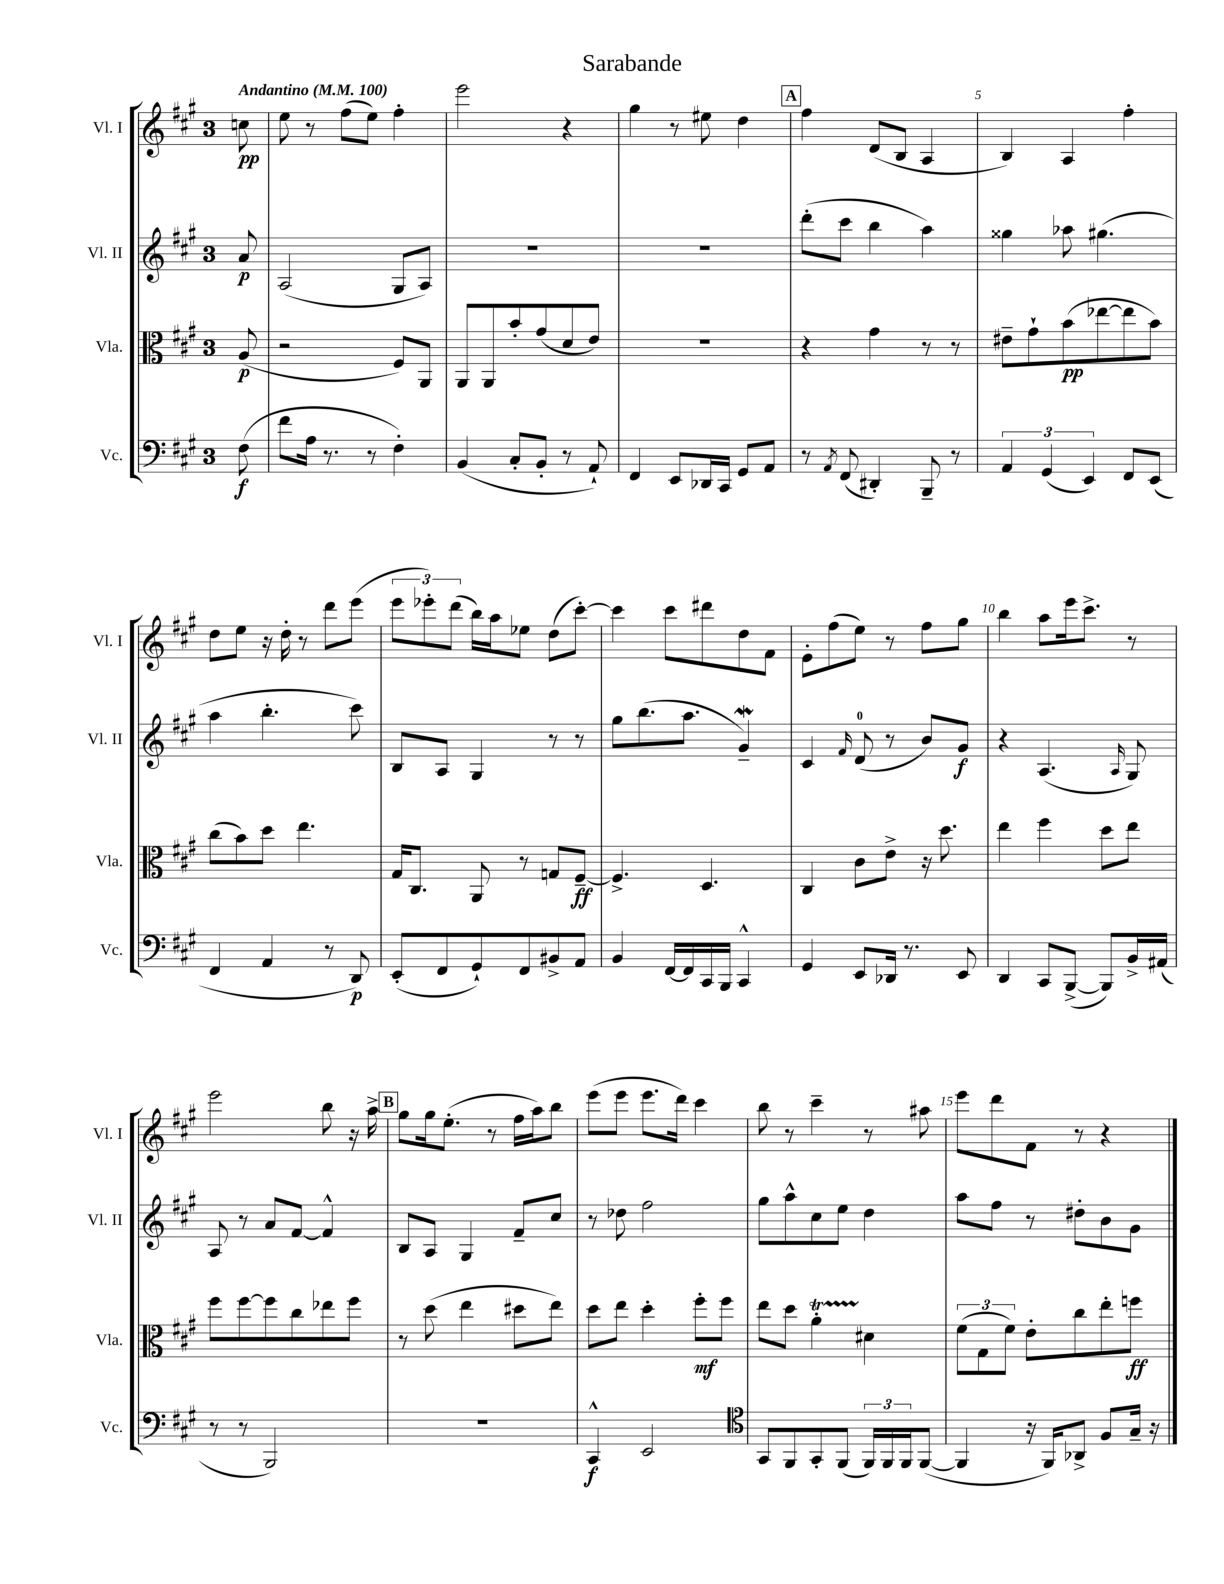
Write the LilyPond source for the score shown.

\header { title = "Sarabande" }
<<
\new StaffGroup <<
\new Staff = "s0" \with { instrumentName = "Vl. I" shortInstrumentName = "Vl. I" } {
    \clef treble \key a \major \once \override Staff.TimeSignature.style = #'single-digit \time 3/4 \partial 8 \tempo "Andantino" 4 = 100
    c''8\pp |
    e''8 r8 fis''8( e''8) fis''4-. |
    e'''2 r4 |
    gis''4 r8 eis''8 d''4 |
    \mark \markup { \box "A" } fis''4 d'8( b8 a4 |
    b4) a4 fis''4-. |
    d''8 e''8 r16 d''16-. r8 d'''8 e'''8( |
    \tuplet 3/2 { e'''8 ees'''8-.) d'''8( } b''16) a''16 ees''8 d''8( cis'''8~-.) |
    cis'''4 cis'''8 dis'''8 d''8 fis'8 |
    e'8-. fis''8( e''8) r8 fis''8 gis''8 |
    b''4 a''8 e'''16 cis'''8.-> r8 |
    e'''2 b''8 r16 a''16-> |
    \mark \markup { \box "B" } gis''8 gis''16 e''8.-.( r8 fis''16 a''16) b''8 |
    e'''8( e'''8 e'''8. d'''16) cis'''4 |
    b''8 r8 cis'''4-- r8 ais''8 |
    e'''8 d'''8 fis'8 r8 r4 \bar "|." |
}
\new Staff = "s1" \with { instrumentName = "Vl. II" shortInstrumentName = "Vl. II" } {
    \clef treble \key a \major \once \override Staff.TimeSignature.style = #'single-digit \time 3/4 \partial 8
    a'8\p |
    a2( gis8 a8) |
    R2. |
    R2. |
    \mark \markup { \box "A" } d'''8-.( cis'''8 b''4 a''4) |
    gisis''4 aes''8 gis''4.( |
    a''4 b''4.-. cis'''8) |
    b8 a8 gis4 r8 r8 |
    gis''8 b''8.( a''8. gis'4--\mordent) |
    cis'4 \grace { fis'16 } d'8-0( r8 b'8) gis'8\f |
    r4 a4.( \grace { a16 } gis8) |
    a8 r8 a'8 fis'8~ fis'4-^ |
    \mark \markup { \box "B" } b8 a8 gis4 fis'8-- cis''8 |
    r8 des''8 fis''2 |
    gis''8 a''8-^ cis''8 e''8 d''4 |
    a''8 fis''8 r8 dis''8-. b'8 gis'8 \bar "|." |
}
\new Staff = "s2" \with { instrumentName = "Vla." shortInstrumentName = "Vla." } {
    \clef alto \key a \major \once \override Staff.TimeSignature.style = #'single-digit \time 3/4 \partial 8
    a8\p( |
    r2 fis8) a,8 |
    a,8 a,8 b'8-. gis'8( d'8 e'8) |
    R2. |
    \mark \markup { \box "A" } r4 gis'4 r8 r8 |
    eis'8-- gis'8-! b'8\pp( ees''8~ ees''8 b'8) |
    cis''8( b'8) d''8 e''4. |
    gis16 cis8. a,8 r8 g8 fis8~--\ff |
    fis4.-> d4. |
    cis4 cis'8 e'8-> r16 d''8. |
    e''4 fis''4 d''8 e''8 |
    fis''8 fis''8~ fis''8 cis''8 ees''8 fis''8 |
    \mark \markup { \box "B" } r8 d''8( e''4 dis''8 e''8) |
    d''8 e''8 d''4-. fis''8-.\mf fis''8 |
    e''8 d''8 a'4-.\startTrillSpan dis'4\stopTrillSpan |
    \tuplet 3/2 { fis'8( gis8 fis'8) } e'8-. cis''8 e''8-. f''8\ff \bar "|." |
}
\new Staff = "s3" \with { instrumentName = "Vc." shortInstrumentName = "Vc." } {
    \clef bass \key a \major \once \override Staff.TimeSignature.style = #'single-digit \time 3/4 \partial 8
    fis8\f( |
    fis'8 a16 r8. r8 fis4-.) |
    b,4( cis8-. b,8-. r8 a,8-!) |
    fis,4 e,8 des,16 cis,16 gis,8 a,8 |
    \mark \markup { \box "A" } r8 \acciaccatura { a,8 } fis,8( dis,4-.) b,,8-- r8 |
    \tuplet 3/2 { a,4 gis,4( e,4) } fis,8 e,8( |
    fis,4 a,4 r8 d,8\p) |
    e,8-.( fis,8 gis,8-!) fis,8 bis,8-> a,8 |
    b,4 fis,16~ fis,16 cis,16 b,,16 cis,4-^ |
    gis,4 e,8 des,16 r8. e,8 |
    d,4 cis,8 b,,8~->( b,,8) b,16-> ais,16( |
    r8 r8 b,,2) |
    \mark \markup { \box "B" } R2. |
    cis,4-^\f e,2 |
    \clef tenor gis,8 fis,8 gis,8-. fis,8( \tuplet 3/2 { fis,16) fis,16 fis,16 } fis,8~( |
    fis,4 r16 fis,16) aes,8-> fis8 gis16-- r16 \bar "|." |
}
>>
>>
\layout { \context { \Score \override BarNumber.break-visibility = ##(#f #t #t) barNumberVisibility = #(every-nth-bar-number-visible 5) } }
